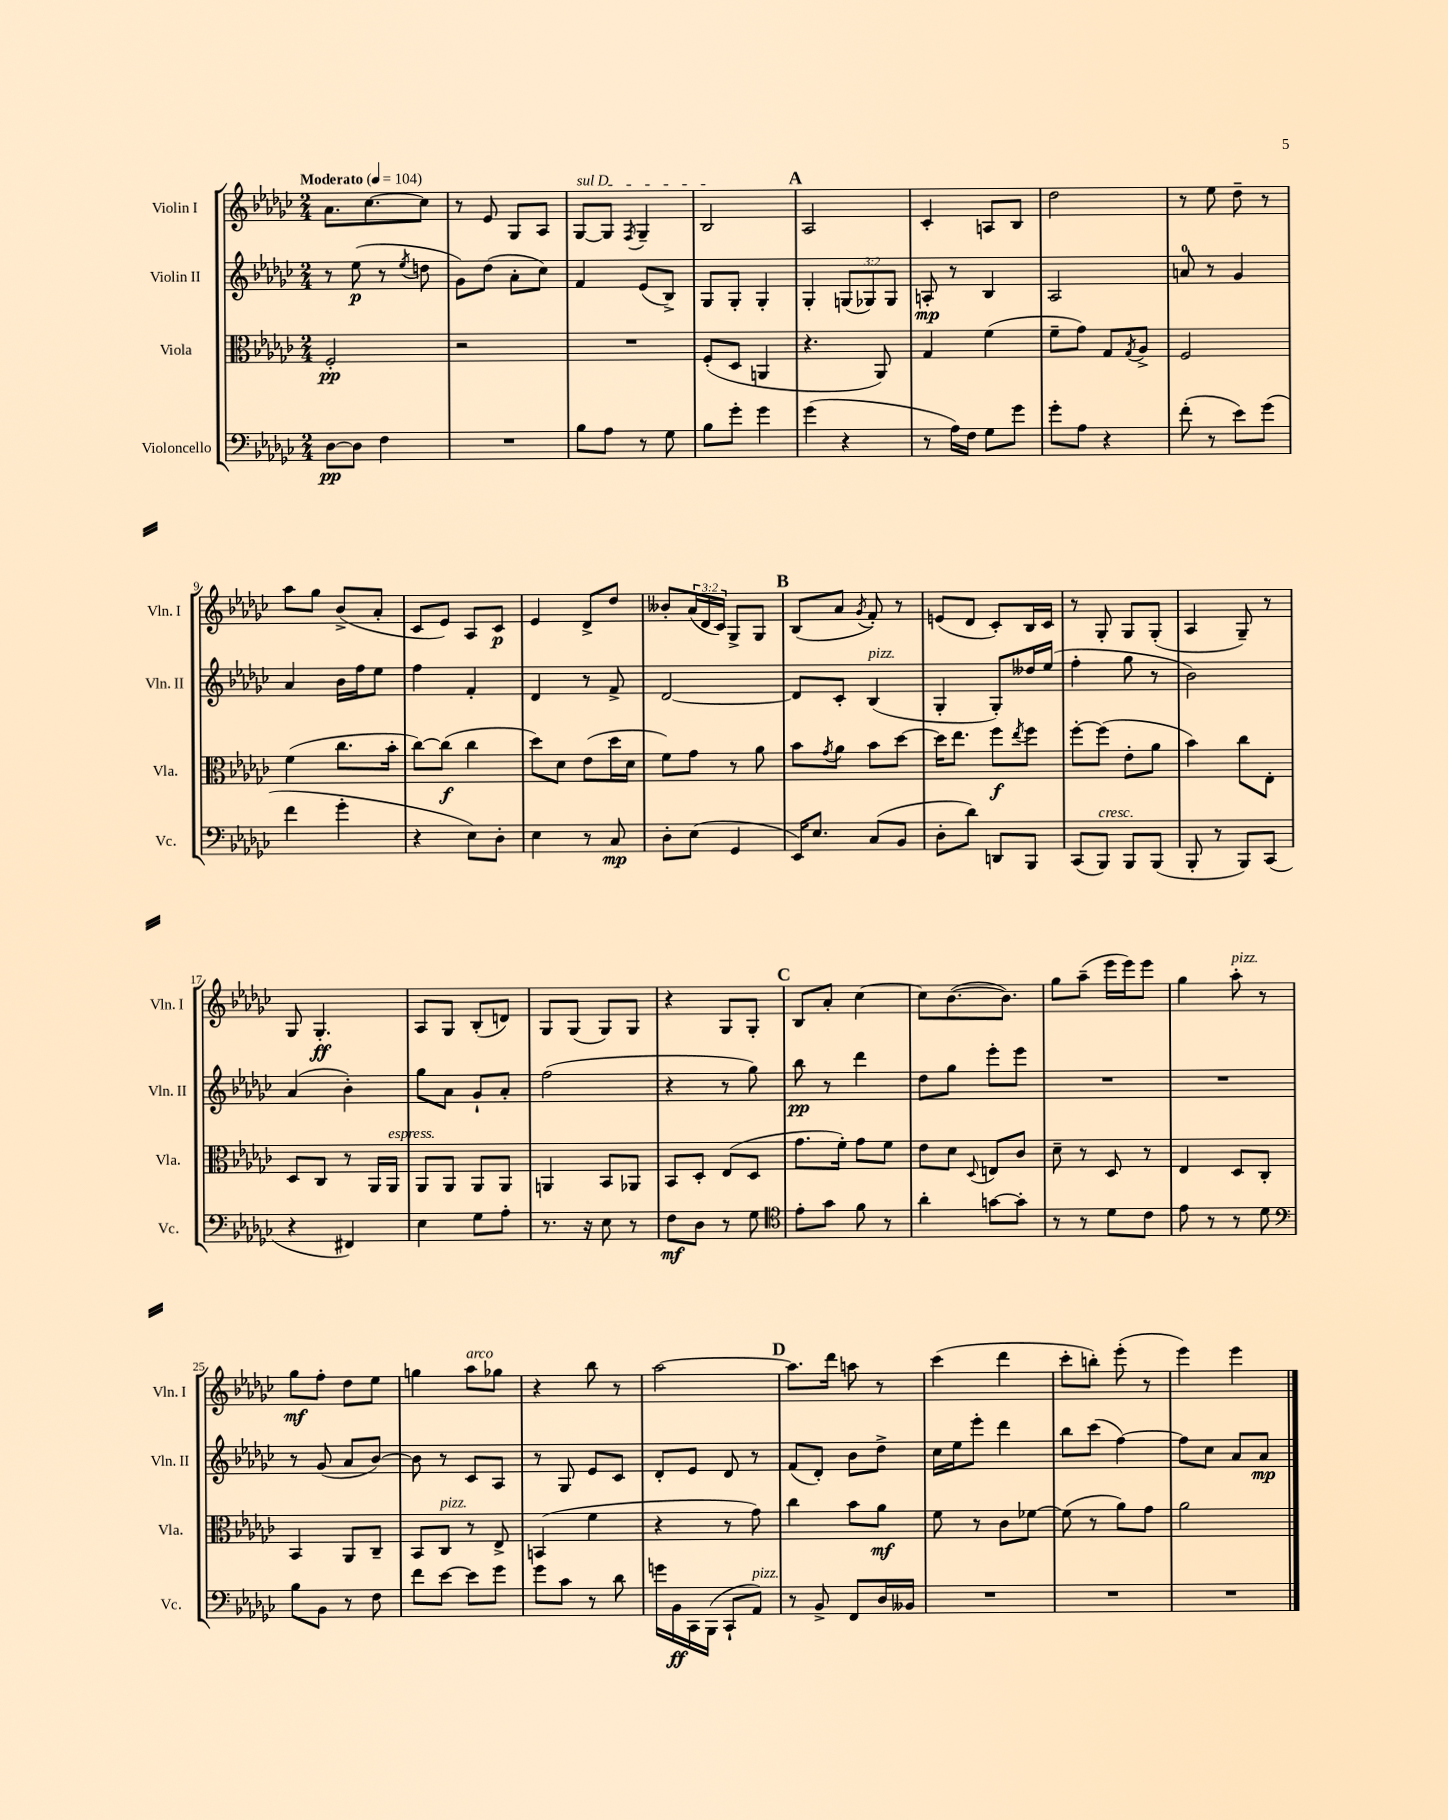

**kern	**dynam	**kern	**dynam	**kern	**dynam	**kern	**dynam
*part4	*part4	*part3	*part3	*part2	*part2	*part1	*part1
*staff4	*staff4	*staff3	*staff3	*staff2	*staff2	*staff1	*staff1
*I"Violoncello	*	*I"Viola	*	*I"Violin II	*	*I"Violin I	*
*I'Vc.	*	*I'Vla.	*	*I'Vln. II	*	*I'Vln. I	*
*clefF4	*	*clefC3	*	*clefG2	*	*clefG2	*
*k[b-e-a-d-g-c-]	*	*k[b-e-a-d-g-c-]	*	*k[b-e-a-d-g-c-]	*	*k[b-e-a-d-g-c-]	*
*M2/4	*	*M2/4	*	*M2/4	*	*M2/4	*
*MM104	*	*MM104	*	*MM104	*	*MM104	*
=1	=1	=1	=1	=1	=1	=1	=1
!	!	!	!	!	!	!LO:TX:a:B:t=Moderato	!
[8D-\L	pp	2F'/	pp	8r	.	8.a-\L	.
8D-\J]	.	.	.	(8ee-\	p	.	.
.	.	.	.	.	.	[8.cc-\	.
4F\	.	.	.	8r	.	.	.
.	.	.	.	8qee-/	.	.	.
.	.	.	.	8ddn\	.	8cc-\J]	.
=2	=2	=2	=2	=2	=2	=2	=2
2r	.	2r	.	8g-\L)	.	8r	.
.	.	.	.	(8dd-\J	.	8e-/	.
.	.	.	.	8a-'\L	.	8G-/L	.
.	.	.	.	8cc-\J)	.	8A-/J	.
=3	=3	=3	=3	=3	=3	=3	=3
!	!	!	!	!	!	!LO:TX:a:i:t=sul D	!
8B-\L	.	2r	.	4f/	.	[8G-/L	.
8A-\J	.	.	.	.	.	8G-/J]	.
.	.	.	.	.	.	8qF/	.
8r	.	.	.	(8e-/L	.	4G-~/	.
8G-\	.	.	.	8B-^/J)	.	.	.
=4	=4	=4	=4	=4	=4	=4	=4
8B-\L	.	(8F'/L	.	8G-/L	.	2B-/	.
8g-'\J	.	8D-/J	.	8G-'/J	.	.	.
4g-\	.	4AAn/	.	4G-'/	.	.	.
!!LO:REH:place=s1:t=A
=5	=5	=5	=5	=5	=5	=5	=5
(4g-\	.	4.r	.	4G-'/	.	2A-/	.
4r	.	.	.	(12Gn/L	.	.	.
.	.	.	.	12G-X/)	.	.	.
.	.	8AA-/)	.	.	.	.	.
.	.	.	.	12G-/J	.	.	.
=6	=6	=6	=6	=6	=6	=6	=6
8r	.	4G-/	.	8An'/	mp	4c-'/	.
16A-\LL)	.	.	.	8r	.	.	.
16F\JJ	.	.	.	.	.	.	.
8G-\L	.	(4f\	.	4B-/	.	8An/L	.
8g-\J	.	.	.	.	.	8B-/J	.
=7	=7	=7	=7	=7	=7	=7	=7
8g-'\L	.	8f~\L	.	2A-/	.	2dd-\	.
8A-\J	.	8g-\J)	.	.	.	.	.
4r	.	8G-/L	.	.	.	.	.
.	.	8qG-/	.	.	.	.	.
.	.	8A-^/J	.	.	.	.	.
=8	=8	=8	=8	=8	=8	=8	=8
(8f'\	.	2F/	.	8an/	.	8r	.
8r	.	.	.	8r	.	8ee-\	.
8e-\L)	.	.	.	4g-/	.	8dd-~\	.
(8g-\J	.	.	.	.	.	8r	.
!!LO:LB:g=z
=9	=9	=9	=9	=9	=9	=9	=9
4f\	.	(4f\	.	4a-/	.	8aa-\L	.
.	.	.	.	.	.	8gg-\J	.
4g-'\	.	8.cc-\L	.	16b-\LL	.	(8b-^/L	.
.	.	.	.	16ff\J	.	.	.
.	.	.	.	8ee-\J	.	8a-'/J	.
.	.	16b-'\Jk	.	.	.	.	.
=10	=10	=10	=10	=10	=10	=10	=10
4r	.	[8cc-\L)	.	4ff\	.	8c-/L	.
.	.	(8cc-\J]	f	.	.	8e-/J)	.
8E-\L)	.	4cc-\	.	4f'/	.	8A-/L	.
8D-'\J	.	.	.	.	.	8c-/J	p
=11	=11	=11	=11	=11	=11	=11	=11
4E-\	.	8dd-\L)	.	4d-/	.	4e-/	.
.	.	8d-\J	.	.	.	.	.
8r	.	(8e-\L	.	8r	.	8d-^/L	.
8C-/	mp	16dd-\L	.	8f^/	.	8dd-/J	.
.	.	16d-\JJ	.	.	.	.	.
=12	=12	=12	=12	=12	=12	=12	=12
8D-'\L	.	8f\L)	.	[2d-/	.	8b--X'/L	.
(8E-\J	.	8g-\J	.	.	.	(24a-/L	.
.	.	.	.	.	.	24d-/	.
.	.	.	.	.	.	24c-/JJ)	.
4GG-/	.	8r	.	.	.	8G-^/L	.
.	.	8a-\	.	.	.	8G-/J	.
!!LO:REH:place=s1:t=B
=13	=13	=13	=13	=13	=13	=13	=13
16EE-/KL)	.	8b-\L	.	8d-/L]	.	(8B-/L	.
8.E-/J	.	.	.	.	.	.	.
.	.	8qg-/	.	.	.	.	.
.	.	8a-\J	.	8c-'/J	.	8a-/J	.
.	.	.	.	.	.	8qg-/	.
!	!	!	!	!LO:TX:a:i:t=pizz.	!	!	!
(8C-/L	.	8b-\L	.	(4B-/	.	8f'/)	.
8BB-/J	.	[8dd-\J	.	.	.	8r	.
=14	=14	=14	=14	=14	=14	=14	=14
8D-'\L	.	16dd-\KL]	.	4G-'/	.	(8en/L	.
.	.	8.ee-\J	.	.	.	.	.
8d-\J)	.	.	.	.	.	8d-/J	.
8DDn/L	.	8ff\L	f	8G-'/L)	.	8c-'/L)	.
.	.	8qee-/	.	.	.	.	.
8BBB-/J	.	8ff\J	.	16dd--X/L	.	16B-/L	.
.	.	.	.	(16ee-/JJ	.	16c-/JJ	.
=15	=15	=15	=15	=15	=15	=15	=15
(8CC-/L	.	[8ff'\L	.	4ff'\	.	8r	.
!LO:TX:a:i:t=cresc.	!	!	!	!	!	!	!
8BBB-/J)	.	(8ff\J]	.	.	.	8G-'/	.
8BBB-/L	.	8e-'\L	.	8gg-\	.	8G-/L	.
(8BBB-/J	.	8a-\J	.	8r	.	(8G-'/J	.
=16	=16	=16	=16	=16	=16	=16	=16
8BBB-'/	.	4b-\)	.	2b-\)	.	4A-/	.
8r	.	.	.	.	.	.	.
8BBB-/L)	.	8cc-\L	.	.	.	8G-~/)	.
(8CC-/J	.	8E-'\J	.	.	.	8r	.
!!LO:LB:g=z
=17	=17	=17	=17	=17	=17	=17	=17
4r	.	8D-/L	.	(4a-/	.	8G-/	.
.	.	8C-/J	.	.	.	4.G-'/	ff
4FF#X/)	.	8r	.	4b-'\)	.	.	.
.	.	16AA-/LL	.	.	.	.	.
!	!	!LO:TX:a:i:t=espress.	!	!	!	!	!
.	.	16AA-/JJ	.	.	.	.	.
=18	=18	=18	=18	=18	=18	=18	=18
4E-\	.	8AA-/L	.	8gg-\L	.	8A-/L	.
.	.	8AA-/J	.	8a-\J	.	8G-/J	.
8G-\L	.	8AA-/L	.	8g-`/L	.	(8B-'/L	.
8A-'\J	.	8AA-/J	.	8a-'/J	.	8dn/J)	.
=19	=19	=19	=19	=19	=19	=19	=19
8.r	.	4AAn/	.	(2ff\	.	8G-/L	.
.	.	.	.	.	.	(8G-/J	.
16r	.	.	.	.	.	.	.
8E-\	.	8BB-/L	.	.	.	8G-/L)	.
8r	.	8AA-X/J	.	.	.	8G-/J	.
=20	=20	=20	=20	=20	=20	=20	=20
8F\L	mf	8BB-/L	.	4r	.	4r	.
8D-\J	.	8D-'/J	.	.	.	.	.
8r	.	(8E-/L	.	8r	.	8G-/L	.
8G-\	.	8D-/J	.	8gg-\)	.	8G-'/J	.
!!LO:REH:place=s1:t=C
=21	=21	=21	=21	=21	=21	=21	=21
*clefC4	*	*	*	*	*	*	*
8e-'\L	.	8.g-\L	.	8bb-\	pp	8B-/L	.
8g-\J	.	.	.	8r	.	8a-'/J	.
.	.	16f'\Jk)	.	.	.	.	.
8f\	.	8g-\L	.	4ddd-\	.	[4cc-\	.
8r	.	8f\J	.	.	.	.	.
=22	=22	=22	=22	=22	=22	=22	=22
4a-'\	.	8e-\L	.	8dd-\L	.	8cc-\L]	.
.	.	8d-\J	.	8gg-\J	.	([8.b-\	.
.	.	8qqD-/	.	.	.	.	.
[8gn\L	.	8En/L	.	8eee-'\L	.	.	.
.	.	.	.	.	.	8.b-\J])	.
8g'\J]	.	8c-/J	.	8eee-\J	.	.	.
=23	=23	=23	=23	=23	=23	=23	=23
8r	.	8d-~\	.	2r	.	8gg-\L	.
8r	.	8r	.	.	.	(8aa-~\J	.
8d-\L	.	8D-/	.	.	.	16eee-\LL	.
.	.	.	.	.	.	16eee-\J)	.
8c-\J	.	8r	.	.	.	8eee-\J	.
=24	=24	=24	=24	=24	=24	=24	=24
8e-\	.	4E-/	.	2r	.	4gg-\	.
8r	.	.	.	.	.	.	.
!	!	!	!	!	!	!LO:TX:a:i:t=pizz.	!
8r	.	8D-/L	.	.	.	8aa-'\	.
8d-\	.	8C-'/J	.	.	.	8r	.
!!LO:LB:g=z
=25	=25	=25	=25	=25	=25	=25	=25
*clefF4	*	*	*	*	*	*	*
8B-\L	.	4BB-/	.	8r	.	8gg-\L	mf
8BB-\J	.	.	.	(8g-/	.	8ff'\J	.
8r	.	8AA-/L	.	8a-/L	.	8dd-\L	.
8F\	.	8C-~/J	.	[8b-/J)	.	8ee-\J	.
=26	=26	=26	=26	=26	=26	=26	=26
8f\L	.	8BB-/L	.	8b-\]	.	4ggn\	.
!	!	!LO:TX:a:i:t=pizz.	!	!	!	!	!
[8e-\J	.	8C-/J	.	8r	.	.	.
!	!	!	!	!	!	!LO:TX:a:i:t=arco	!
8e-\L]	.	8r	.	8c-/L	.	8aa-\L	.
8g-\J	.	8E-^/	.	8A-/J	.	8gg-X\J	.
=27	=27	=27	=27	=27	=27	=27	=27
8g-\L	.	(4BBn/	.	8r	.	4r	.
8c-\J	.	.	.	8G-/	.	.	.
8r	.	4f\	.	8e-/L	.	8bb-\	.
8d-\	.	.	.	8c-/J	.	8r	.
=28	=28	=28	=28	=28	=28	=28	=28
16gn\LL	.	4r	.	8d-'/L	.	[2aa-\	.
16BB-\	ff	.	.	.	.	.	.
16CC-\	.	.	.	8e-/J	.	.	.
(16BBB-\JJ	.	.	.	.	.	.	.
8CC-`/L	.	8r	.	8d-/	.	.	.
!LO:TX:a:i:t=pizz.	!	!	!	!	!	!	!
8AA-/J)	.	8g-\)	.	8r	.	.	.
!!LO:REH:place=s1:t=D
=29	=29	=29	=29	=29	=29	=29	=29
8r	.	4cc-\	.	(8f/L	.	8.aa-\L]	.
8BB-^/	.	.	.	8d-'/J)	.	.	.
.	.	.	.	.	.	16ddd-\Jk	.
8FF/L	.	8b-\L	.	8b-\L	.	8aan\	.
16D-/L	.	8a-\J	mf	8dd-^\J	.	8r	.
16BB--X/JJ	.	.	.	.	.	.	.
=30	=30	=30	=30	=30	=30	=30	=30
2r	.	8f\	.	16cc-\LL	.	(4ccc-\	.
.	.	.	.	16ee-\J	.	.	.
.	.	8r	.	8eee-'\J	.	.	.
.	.	8c-\L	.	4ddd-\	.	4ddd-\	.
.	.	[8f-X\J	.	.	.	.	.
=31	=31	=31	=31	=31	=31	=31	=31
2r	.	(8f-\]	.	8bb-\L	.	8ccc-'\L	.
.	.	8r	.	(8ccc-\J	.	8bbn'\J)	.
.	.	8a-\L)	.	[4ff\)	.	(8eee-'\	.
.	.	8g-\J	.	.	.	8r	.
=32	=32	=32	=32	=32	=32	=32	=32
2r	.	2a-\	.	8ff\L]	.	4eee-\)	.
.	.	.	.	8cc-\J	.	.	.
.	.	.	.	8a-/L	.	4eee-\	.
.	.	.	.	8a-/J	mp	.	.
==	==	==	==	==	==	==	==
*-	*-	*-	*-	*-	*-	*-	*-
